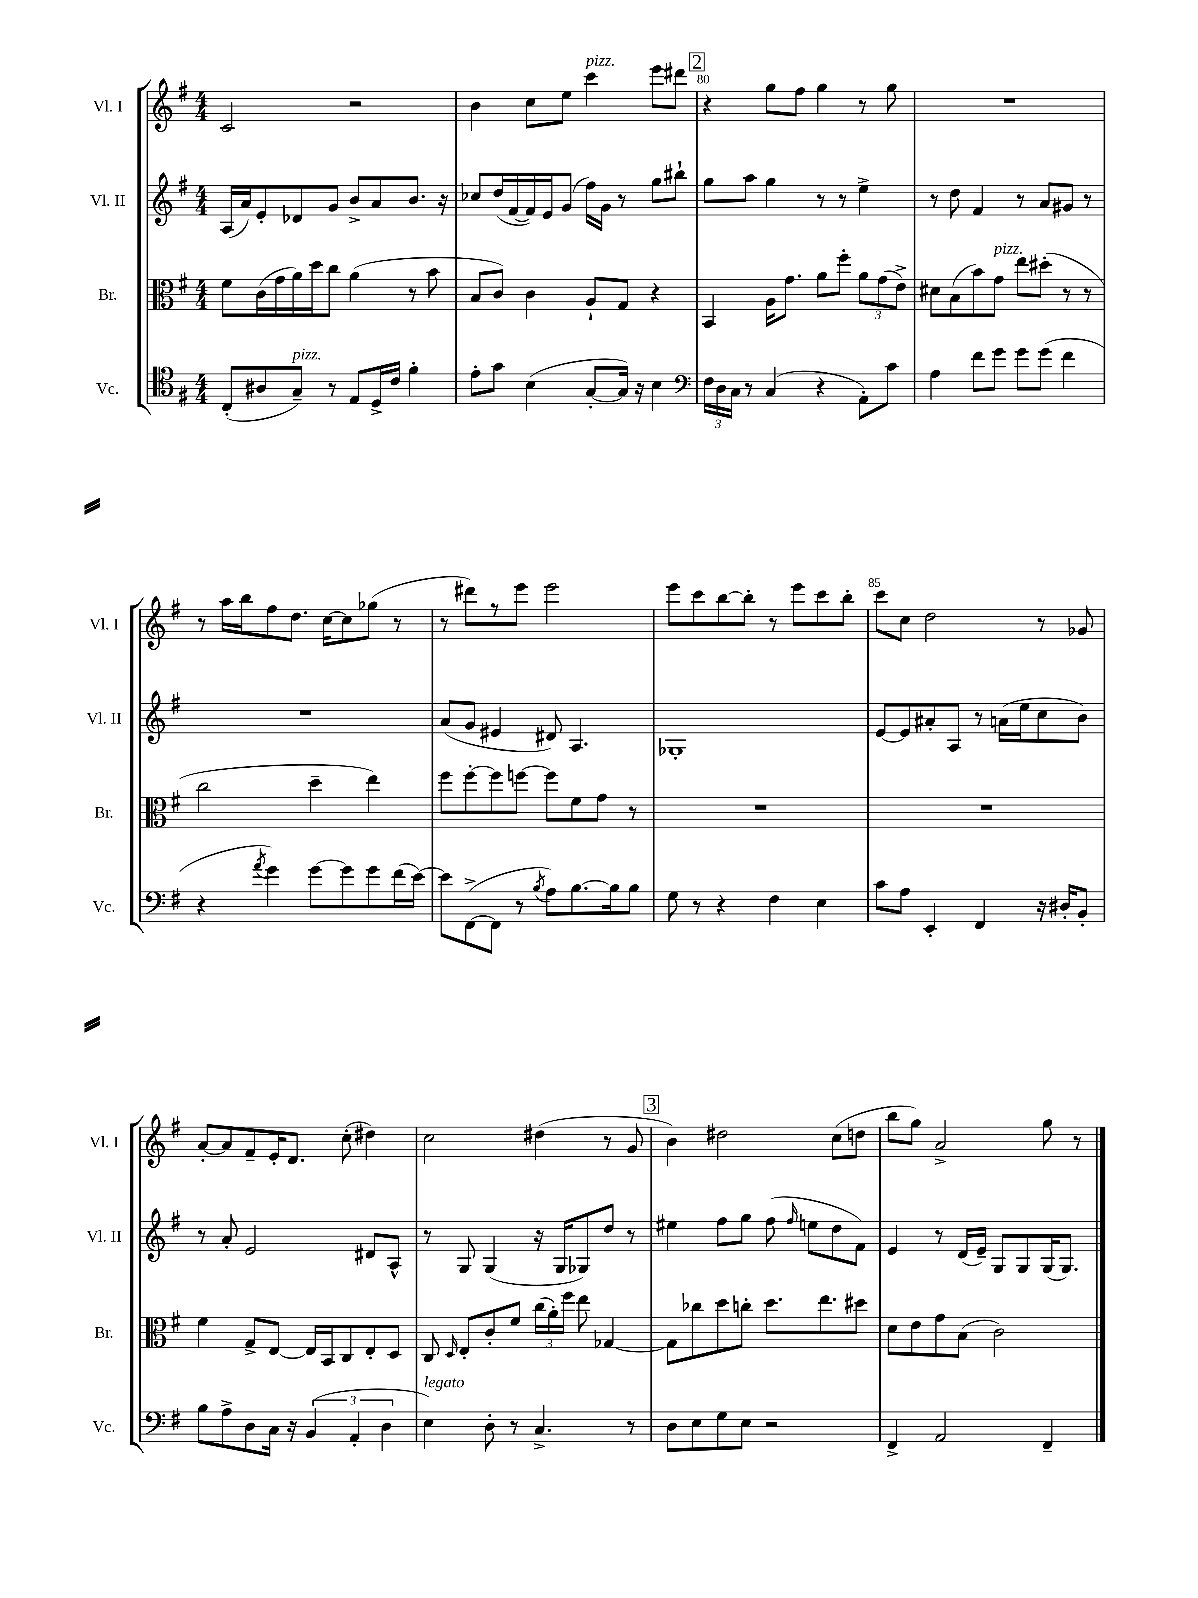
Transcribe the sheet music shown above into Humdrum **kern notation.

**kern	**kern	**kern	**kern
*staff4	*staff3	*staff2	*staff1
*clefC4	*clefC3	*clefG2	*clefG2
*k[f#]	*k[f#]	*k[f#]	*k[f#]
*M4/4	*M4/4	*M4/4	*M4/4
(8C'	8f#	(16A	2c
.	.	16a)	.
8A#	(16c	8e'	.
.	16g	.	.
8G~)	16a)	8d-	.
.	16dd	.	.
8r	8cc	8g	.
8E	(4a	8b^	2r
16D^	.	8a	.
16c	.	.	.
4f#'	8r	8.b	.
.	8b	.	.
.	.	16r	.
=	=	=	=
8e'	8B	8cc-	4b
8g	8c)	(16dd	.
.	.	[16f#	.
(4B	4c	16f#])	8cc
.	.	16e	.
.	.	(8g	8ee
[8G'	8A`	16ff#)	4ccc
.	.	16g	.
16G])	8G	8r	.
16r	.	.	.
4B	4r	8gg	8eee
.	.	8bb#`	8ddd#
=	=	=	=
*clefF4	*	*	*
24F#	4BB	8gg	4r
24D	.	.	.
24C	.	.	.
8r	.	8aa	.
(4C	16A	4gg	8gg
.	8.g	.	.
.	.	.	8ff#
4r	8a	8r	4gg
.	8ff#'	8r	.
8AA')	12a	4ee^	8r
.	(12g	.	.
8c	.	.	8gg
.	12e^)	.	.
=	=	=	=
4A	8d#	8r	1r
.	(8B	8dd	.
8f#	8b)	4f#	.
8g	8g	.	.
8g	8ee	8r	.
(8g	(8dd#'	8a	.
4f#	8r	8g#	.
.	8r	8r	.
=	=	=	=
4r	2cc	1r	8r
.	.	.	16aa
.	.	.	16bb
8qa	.	.	.
4g)	.	.	8ff#
.	.	.	8.dd
[8g	4dd~	.	.
.	.	.	[16cc
8g]	.	.	8cc]
8g	4ee)	.	(8gg-
(16f#	.	.	8r
[16e)	.	.	.
=	=	=	=
8e]	8ff#	(8a	8r
([8FF#^	[8ff#'	8g	8ddd#)
8FF#]	8ff#]	4e#	8r
8r	[8ff	.	8eee
8qB	.	.	.
8A)	8ff]	8d#)	2eee
[8.B	8f#	4.A	.
.	8g	.	.
16B]	.	.	.
8B	8r	.	.
=	=	=	=
8G	1r	1G-'	8eee
8r	.	.	8ccc
4r	.	.	[8bb
.	.	.	8bb']
4F#	.	.	8r
.	.	.	8eee
4E	.	.	8ccc
.	.	.	8bb'
=	=	=	=
8c	1r	[8e	8ccc
8A	.	8e]	8cc
4EE'	.	8a#'	2dd
.	.	8A	.
4FF#	.	8r	.
.	.	(16a	.
.	.	16ee	.
16r	.	8cc	8r
16D#'	.	.	.
8BB'	.	8b)	8g-
=	=	=	=
8B	4f#	8r	[8a'
8A^	.	8a'	8a]
8D	8G^	2e	8f#~
16C	[8E	.	16e'
16r	.	.	8.d
(6BB	16E]	.	.
.	16BB	.	.
.	8C	.	(8cc'
6AA'	.	.	.
.	8E'	8d#	4dd#)
6D	.	.	.
.	8D	8A^^	.
=	=	=	=
4E)	8C	8r	2cc
.	16qqD	.	.
.	8E'	8G	.
8D'	8c'	(4G	.
8r	8f#	.	.
4.C^	(24cc	16r	(4dd#
.	24a')	.	.
.	.	16G	.
.	24ff#	.	.
.	8ee	8G-)	.
.	[4G-	8dd	8r
8r	.	8r	8g
=	=	=	=
8D	8G-]	4ee#	4b)
8E	8cc-	.	.
8G	8dd	8ff#	2dd#
8E	8cc'	8gg	.
2r	8.dd	(8ff#	.
.	.	16qqff#	.
.	.	8ee	.
.	8.ee	.	.
.	.	8dd	(8cc
.	8dd#	8f#)	8dd
=	=	=	=
4FF#^	8d	4e	8bb
.	8e	.	8gg)
2AA	8g	8r	2a^
.	(8B	(16d	.
.	.	16e~)	.
.	2c)	8G	.
.	.	8G	.
4FF#~	.	(16G	8gg
.	.	8.G)	.
.	.	.	8r
==	==	==	==
*-	*-	*-	*-
